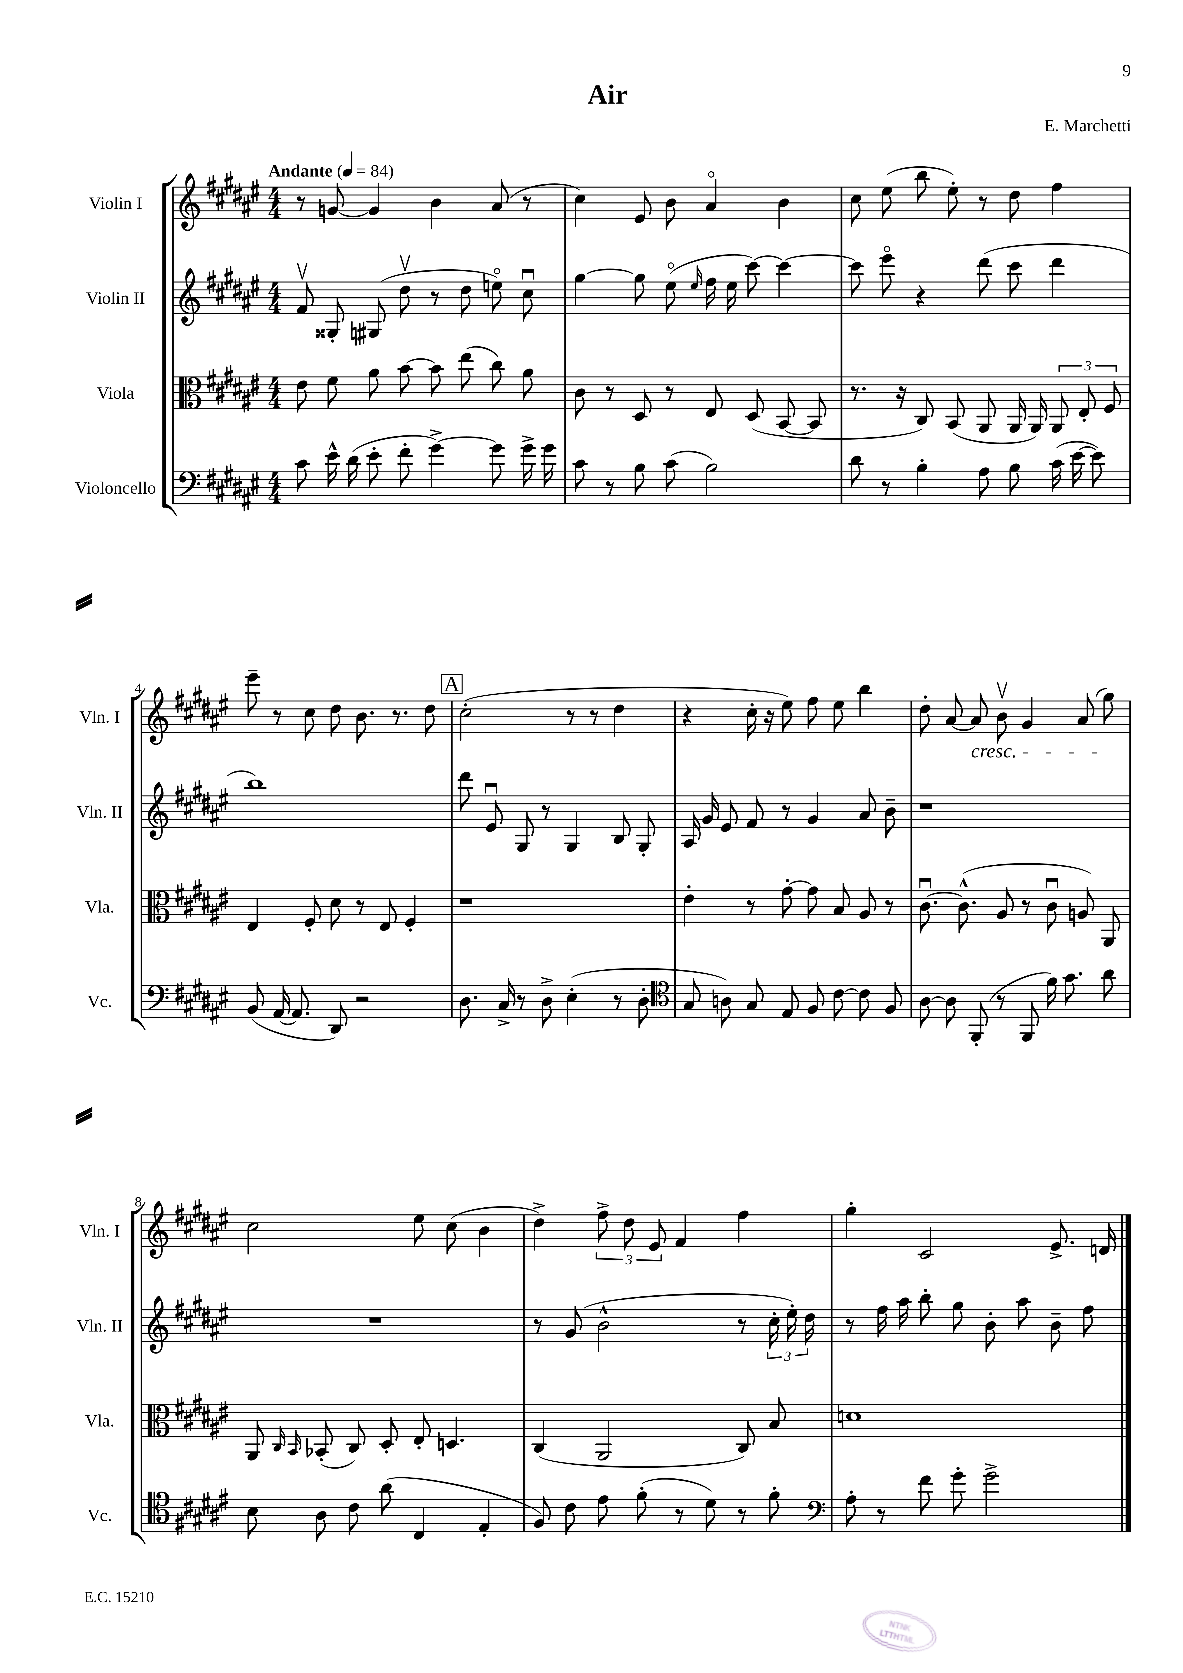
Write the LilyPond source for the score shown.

\header { title = "Air" composer = "E. Marchetti" }
<<
\new StaffGroup <<
\new Staff = "s0" \with { instrumentName = "Violin I" shortInstrumentName = "Vln. I" } {
    \clef treble \key fis \major \numericTimeSignature \time 4/4 \tempo "Andante" 4 = 84
    \autoBeamOff r8 g'8~ g'4 b'4 ais'8( r8 |
    cis''4) eis'8 b'8 ais'4\flageolet b'4 |
    cis''8 eis''8( b''8 eis''8-.) r8 dis''8 fis''4 |
    eis'''8-- r8 cis''8 dis''8 b'8. r8. dis''8 |
    \mark \markup { \box "A" } cis''2-.( r8 r8 dis''4 |
    r4 cis''16-. r16 eis''8) fis''8 eis''8 b''4 |
    dis''8-. ais'8~ ais'8\cresc b'8\upbow gis'4 ais'8( gis''8\!) |
    cis''2 eis''8 cis''8( b'4 |
    dis''4->) \tuplet 3/2 { fis''8-> dis''8 eis'8 } fis'4 fis''4 |
    gis''4-. cis'2 eis'8.-> d'16 \bar "|." |
}
\new Staff = "s1" \with { instrumentName = "Violin II" shortInstrumentName = "Vln. II" } {
    \clef treble \key fis \major \numericTimeSignature \time 4/4
    \autoBeamOff fis'8\upbow gisis8-. gis8( dis''8\upbow r8 dis''8 e''8\flageolet) cis''8\downbow |
    gis''4~ gis''8 eis''8\flageolet( \grace { eis''16 } fis''16 eis''16 cis'''8~) cis'''4~ |
    cis'''8 eis'''8\flageolet r4 dis'''8( cis'''8 dis'''4 |
    b''1) |
    \mark \markup { \box "A" } dis'''8 eis'8\downbow gis8 r8 gis4 b8 gis8-. |
    ais16 gis'16 eis'8 fis'8 r8 gis'4 ais'8 b'8-- |
    r1 |
    R1 |
    r8 gis'8( b'2-^ r8 \tuplet 3/2 { cis''16-. eis''16-.) dis''16 } |
    r8 fis''16 ais''16 b''8-. gis''8 b'8-. ais''8 b'8-- fis''8 \bar "|." |
}
\new Staff = "s2" \with { instrumentName = "Viola" shortInstrumentName = "Vla." } {
    \clef alto \key fis \major \numericTimeSignature \time 4/4
    \autoBeamOff eis'8 fis'8 ais'8 b'8~ b'8 eis''8( cis''8) ais'8 |
    cis'8 r8 dis8 r8 eis8 dis8( b,8~ b,8 |
    r8. r16 cis8) b,8( ais,8 ais,16 ais,16) \tuplet 3/2 { ais,8 eis8-. fis8 } |
    eis4 fis8-. dis'8 r8 eis8 fis4-. |
    \mark \markup { \box "A" } r1 |
    eis'4-. r8 gis'8~-. gis'8 b8 ais8 r8 |
    cis'8.~\downbow cis'8.-^( ais8 r8 cis'8\downbow a8) ais,8 |
    ais,8 \grace { cis16 b,16 } bes,8-.( cis8) dis8-. eis8-. d4. |
    cis4( ais,2 cis8) b8 |
    d'1 \bar "|." |
}
\new Staff = "s3" \with { instrumentName = "Violoncello" shortInstrumentName = "Vc." } {
    \clef bass \key fis \major \numericTimeSignature \time 4/4
    \autoBeamOff cis'8 eis'16-^ dis'16( eis'8-. fis'8-. gis'4~->) gis'8 gis'16-> gis'16 |
    cis'8 r8 b8 cis'8( b2) |
    dis'8 r8 b4-. ais8 b8 cis'16( eis'16~ eis'8) |
    b,8( ais,16~ ais,8. dis,8) r2 |
    \mark \markup { \box "A" } dis8. cis16-> r8 dis8-> eis4-.( r8 dis8-. |
    \clef tenor gis8 a8) gis8 eis8 fis8 cis'8~ cis'8 fis8 |
    ais8~ ais8 fis,8-.( r8 fis,8 fis'16) gis'8. ais'8 |
    b8 ais8 cis'8 ais'8( cis4 eis4-. |
    fis8) cis'8 eis'8 fis'8-.( r8 dis'8) r8 fis'8-. |
    \clef bass ais8-. r8 fis'8 gis'8-. gis'2-> \bar "|." |
}
>>
>>
